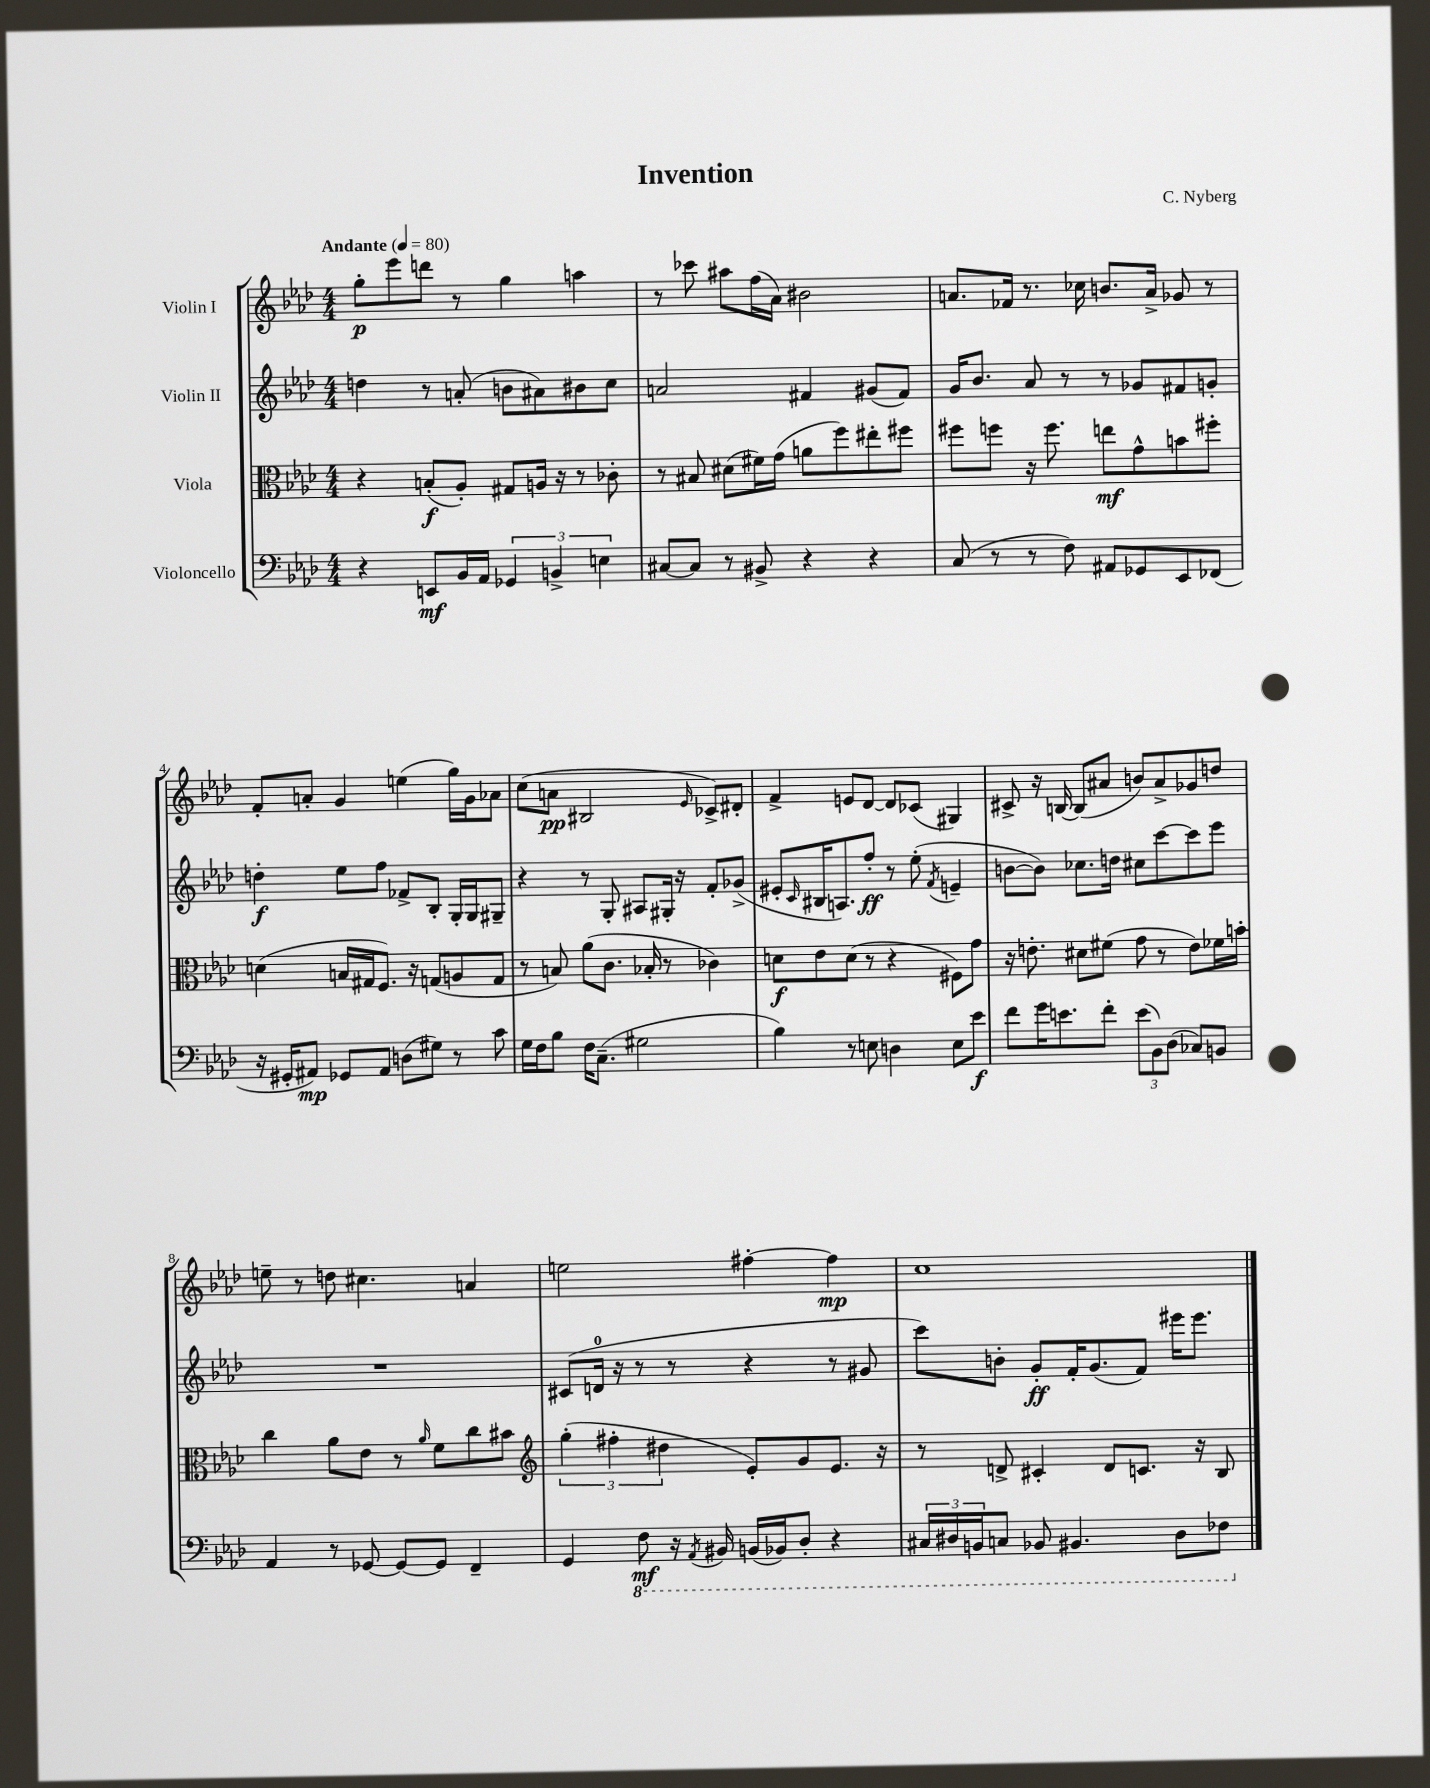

**kern	**kern	**kern	**kern
*staff4	*staff3	*staff2	*staff1
*clefF4	*clefC3	*clefG2	*clefG2
*k[b-e-a-d-]	*k[b-e-a-d-]	*k[b-e-a-d-]	*k[b-e-a-d-]
*M4/4	*M4/4	*M4/4	*M4/4
*MM80	*MM80	*MM80	*MM80
4r	4r	4dd	8gg'
.	.	.	8eee-
8EE	(8B'	8r	8ddd
16BB-	8A-')	(8a'	8r
16AA-	.	.	.
6GG-	8G#	8b	4gg
.	16A	8a#)	.
6BB^	.	.	.
.	16r	.	.
.	8r	8b#	4aa
6E	.	.	.
.	8c-'	8cc	.
=	=	=	=
[8C#	8r	2a	8r
8C#]	8B#	.	8ccc-
8r	(8d#	.	8aa#
8BB#^	16f#)	.	(16ff
.	(16g	.	16a-)
4r	8a	4f#	2b#
.	8ff)	.	.
4r	8ee#'	(8g#	.
.	8ff#	8f#)	.
=	=	=	=
(8C	8ff#	16g	8.a
.	.	8.b-	.
8r	8ff	.	.
.	.	.	16f-
8r	16r	8a-	8.r
.	8.ff	.	.
8F)	.	8r	.
.	.	.	16cc-
8AA#	8ee	8r	8.b
8GG-	8g^^	8g-	.
.	.	.	16a^
8EE-	8b	8f#	8g-
(8FF-	8ff#'	8g'	8r
=	=	=	=
16r	(4d	4dd'	8f'
16GG#'	.	.	.
8AA#)	.	.	8a'
8GG-	16B	8ee-	4g
.	16G#	.	.
8AA#	8.F)	8ff	.
(8D	.	8f-^	(4ee
.	16r	.	.
8G#)	(8G	8B-'	.
8r	8A	16G'	16gg)
.	.	16G	16g
8c	8G	8G#~	8a-
=	=	=	=
16G	8r	4r	(8cc
16F	.	.	.
8B-	8B)	.	8a
16F	(8a-	8r	2B#
(8.C~	.	.	.
.	8.c	8G'	.
2G#	.	8A#	.
.	16B-'	.	.
.	8r	16G#'	.
.	.	16r	.
.	.	.	16qqe-
.	4c-)	8f'	8c-^)
.	.	(8g-^	8d#'
=	=	=	=
4B-)	8d	8e#'	4f^
.	.	16qqc	.
.	8e-	16B#	.
.	.	8.A)	.
8r	(8d	.	8e
8E	8r	8ff'	[8d-
4D	4r	8r	8d-]
.	.	(8ee-'	(8c-
.	.	8qf	.
8E	8F#)	4e~	4G#)
8e-	8g	.	.
=	=	=	=
8f	16r	[8b	8c#^
.	8.e'	.	.
16g	.	8b])	16r
8.e	.	.	[16B
.	8d#	8.cc-	(8B]
8f'	(8f#	.	8a#
.	.	16dd	.
(12e	8g	8cc#	8b)
12BB-)	.	.	.
.	8r	[8ccc	8a#^
(12D-	.	.	.
8C-)	8e)	8ccc]	8g-
8BB	16f-	8eee-	8dd
.	16b'	.	.
=	=	=	=
4AA-	4cc	1r	8ee~
.	.	.	8r
8r	8a-	.	8dd
[8GG-	8e-	.	4.cc#
8GG-_	8r	.	.
.	16qqa-	.	.
8GG-]	8f	.	.
4FF~	8cc	.	4a
.	8b#	.	.
=	=	=	=
*	*clefG2	*	*
4GG	(6gg'	(8c#	2ee
.	.	16d	.
.	6ff#'	.	.
.	.	16r	.
8FF	.	8r	.
.	6dd#	.	.
16r	.	8r	.
8qAAA-	.	.	.
16BBB#	.	.	.
(16BBB	8e-')	4r	[4ff#'
16BBB-)	.	.	.
8DD-'	8g	.	.
4r	8.e-	8r	4ff#]
.	.	8g#	.
.	16r	.	.
=	=	=	=
24CC#	8r	8ccc)	1cc
24DD#	.	.	.
24BBB	.	.	.
8CC	8d^	8b'	.
8BBB-	4c#'	8g'	.
4.BBB#	.	16f'	.
.	.	(8.g	.
.	8d	.	.
.	8.c	8f)	.
8DD#	.	16eee#	.
.	16r	8.eee#	.
8FF-	8B-	.	.
==	==	==	==
*-	*-	*-	*-
